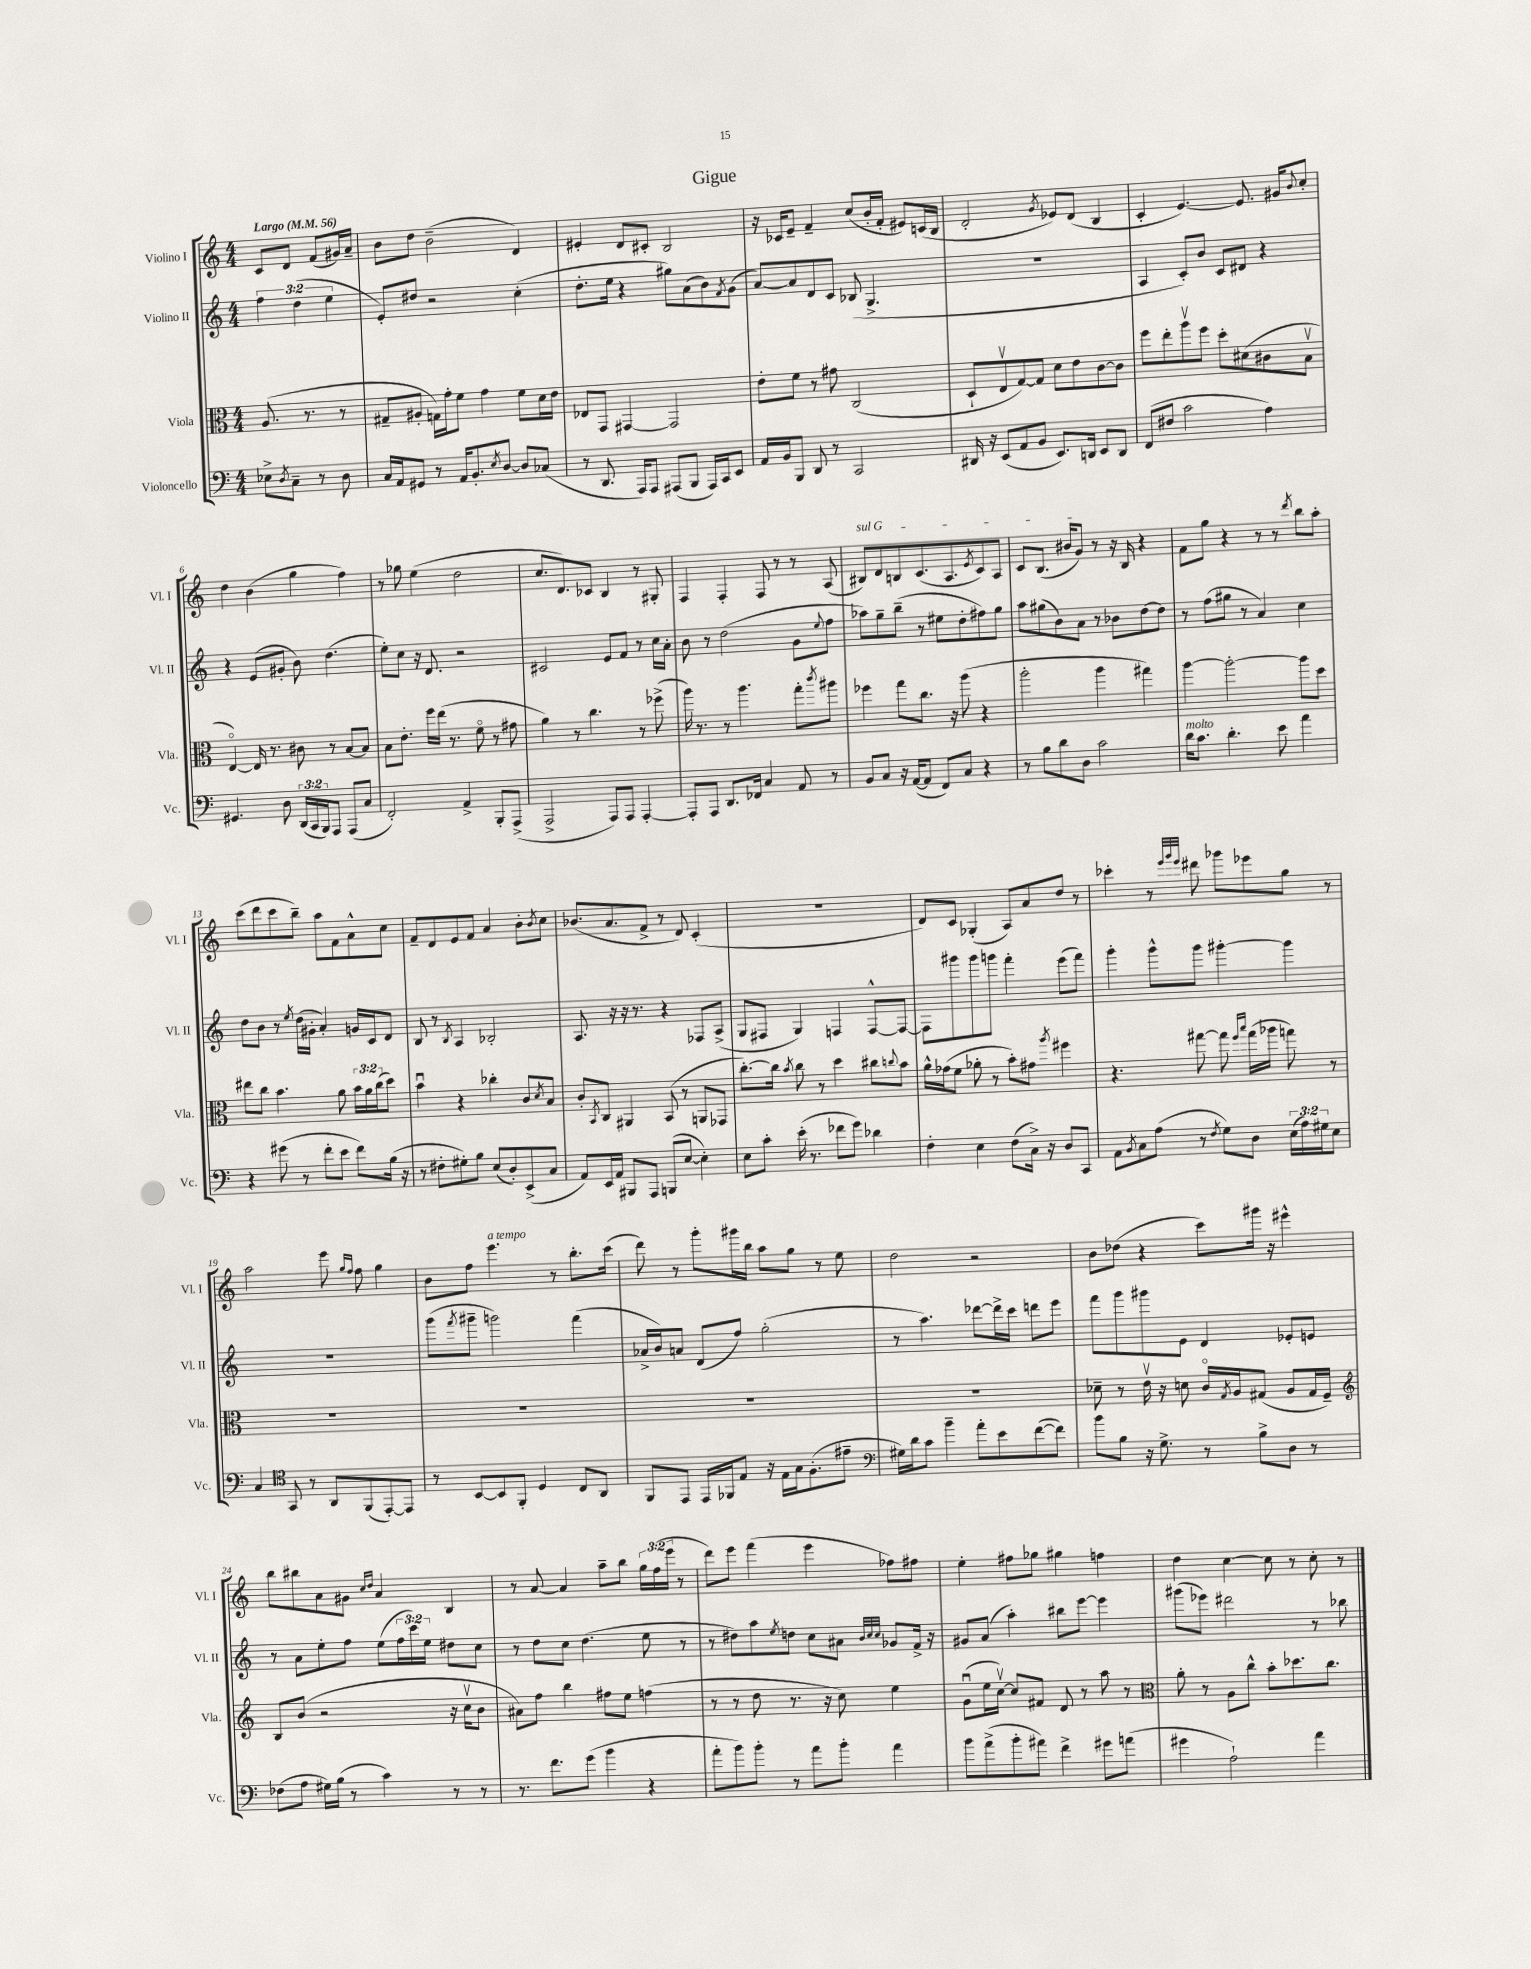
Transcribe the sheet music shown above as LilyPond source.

\header { title = "Gigue" }
<<
\new StaffGroup <<
\new Staff = "s0" \with { instrumentName = "Violino I" shortInstrumentName = "Vl. I" } {
    \clef treble \key c \major \numericTimeSignature \time 4/4 \override Staff.TupletNumber.text = #tuplet-number::calc-fraction-text \partial 2 \tempo "Largo" 4 = 56
    c'8 d'8 f'8( gis'16) a'16-- |
    b'8 d''8 b'2--( d'4) |
    eis'4-. d'8 cis'8-. b2 |
    r16 ces'16 e'8-- f'4-- c''8( b'16-. f'16-. eis'8) c'16( b16 |
    d'2-. \acciaccatura { g'8 } ees'8) d'8( b4 |
    c'4-. e'4.~) e'8. gis'16 \appoggiatura { b'8 } c''8-. |
    d''4 b'4( g''4 f''4) |
    r8 ges''8 e''4( d''2 |
    c''8. d'8.) ces'8 b4 r8 gis8-. |
    f4 f4-. f8 r8 r8 a8( |
    \once \override TextSpanner.bound-details.left.text = \markup { \italic "sul G" } bis8\startTextSpan) d'8 b8 c'8.( a8. \acciaccatura { e'8 } c'8) a8 |
    c'8 b8.( bis'16 g'8\stopTextSpan) r8 r16 b16 r4 |
    f'8 g''8 r4 r8 r8 \acciaccatura { d'''8 } b''8 a''8-. |
    c'''8( d'''8 c'''8 b''8--) a''8 f'8 a'8-^ c''8 |
    f'8-- d'8 e'8 f'8 a'4 b'8-. \acciaccatura { b'8 } c''8 |
    bes'8.( a'8. f'8-> r8 d'8) c'4-.( |
    R1 |
    d'8) c'8 ges4-.( a8) a'8 d''8 r8 |
    ces'''4-. r8 \grace { e'''32 g'''32 e'''32 } dis'''8 ges'''8 ees'''8 g''8 r8 |
    a''2 e'''8 \grace { g''16 f''16 } f''8 g''4 |
    b'8 f''8 e'''4.^\markup { \italic "a tempo" } r8 b''8.-. c'''16( |
    d'''8) r8 g'''8-. gis'''16 b''16 a''8 g''8 r8 e''8 |
    d''2 r2 |
    b'8 des''8( r4 c'''8) gis'''16 r16 eis'''4-^ |
    b''8 bis''8 a'8 gis'8 \grace { c''16 d''16 } a'4 b4 |
    r8 a'8~ a'4 a''8-- b''8 \tuplet 3/2 { g''16 f''16( e'''16 } r8 |
    d'''8) e'''8 f'''4( e'''4 fes''8) fis''8 |
    e''4-. fis''8 ges''8 gis''4 f''4 |
    d''4 c''4~ c''8 r8 c''8-. r8 \bar "|." |
}
\new Staff = "s1" \with { instrumentName = "Violino II" shortInstrumentName = "Vl. II" } {
    \clef treble \key c \major \numericTimeSignature \time 4/4 \override Staff.TupletNumber.text = #tuplet-number::calc-fraction-text \partial 2
    \tuplet 3/2 { f''4 d''4( e''4 } |
    e'8-.) dis''8 r2 c''4-.( |
    d''8.-. e''16 r4 gis''8) a'8( b'8) \acciaccatura { f'8 } g'8( |
    a'8~) a'8 d'8 c'8 bes8( g4.-> |
    R1 |
    a4 c'8-.) b'8 c'8 dis'8 r4 |
    r4 e'8( gis'8-. b'8) d''4.( |
    e''8-.) c''8 r16 d'8. r2 |
    cis'2 e'8 f'8 r8 c''16 a'16-. |
    b'8 r8 d''2( g'8 \appoggiatura { e''8 } f''8 |
    aes''8) g''8-- b''8--( r8 eis''8 d''8-. fis''8) g''8 |
    a''8 gis''8( b'8) a'8 r8 bes'8 d''8~ d''8 |
    r8 f''8( gis''8 r8 a'4) c''4 |
    d''8 b'8 r8 \acciaccatura { e''8 } d''16( gis'16-. a'4-.) g'16 c'16 d'8 |
    b8 r8 \acciaccatura { b8 } a4 bes2-. |
    a8. r16 r16 r8. r4 fes8 a8->( |
    g8 fis8 g4) f4 f8~-^ f8~ |
    f8 gis'''8 gis'''8 g'''8 f'''4-. e'''8( f'''8) |
    g'''4-. g'''8-^ g'''8 gis'''4~-. gis'''4 |
    R1 |
    g'''8( \acciaccatura { f'''8 } gis'''8-- g'''2) f'''4( |
    aes'16-> b'16) a'8 d'8( f''8) g''2-.( |
    r8 a''4.) des'''8~ des'''16-> c'''16 d'''8 e'''8 |
    f'''8 g'''8 gis'''8 e'8 d'4 ees'8-. e'8 |
    r8 a'8 e''8-. f''8 e''8( \tuplet 3/2 { f''16 c'''16) e''16 } dis''8 c''8 |
    r8 d''8 c''8 d''4.( e''8 r8 |
    r8 dis''8) a''8 \acciaccatura { e''8 } d''8 c''8 ais'8 \grace { b'32 c''32 c''32 } ges'8 f'16-> r16 |
    gis'8 a'8( a''4-.) bis''8 e'''8~ e'''4 |
    gis'''8( ees'''8) dis'''2 r8 bes''8 \bar "|." |
}
\new Staff = "s2" \with { instrumentName = "Viola" shortInstrumentName = "Vla." } {
    \clef alto \key c \major \numericTimeSignature \time 4/4 \override Staff.TupletNumber.text = #tuplet-number::calc-fraction-text \partial 2
    a8.( r8. r8 |
    gis8-- ais8-. g16) g'16-. f'8 g'4 f'8 d'16 e'16 |
    ees8 g,8 gis,4~ gis,2 |
    e'8-. f'8 r8 gis'8 c2( |
    d8-! e8\upbow g8~) g8 d'8 e'8 c'8~ c'8 |
    f''8 e''8-. a''8\upbow f''8 d''8-. dis'8( cis'8 b8\upbow |
    e4~\flageolet) e16 r8. cis'8 r8 b8~ b8 |
    b8 e'8.-. f''16 e''16( r8. f'8\flageolet r8 gis'8 |
    a'4) r8 c''4. r8 fes''8->( |
    a''16) r8. r8 a''4. g''8-. \acciaccatura { c'''8 } ais''8 |
    fes''4 g''8 c''8. r16 a''8( r4 |
    a''2-. a''4 gis''4) |
    a''4~ a''2~-. a''8 d''8 |
    eis''8 c''8 b'4. a'8 \tuplet 3/2 { b'16 a'16 c''16( } d''8) |
    b'4\downbow r4 ces''4-. c'8 \acciaccatura { d'8 } b8 |
    c'8-. \acciaccatura { b,8 } c8 ais,4 b,8( r8 a,8 ges,8 |
    c''8.~-.) c''16 \acciaccatura { b'8 } c''8 r8 d''4 cis''8 \appoggiatura { c''8 } b'8 |
    a'16-^ ges'16( f'8 aes'8-. r8 b'8-.) gis'8 \acciaccatura { a''8 } fis''4 |
    r4. gis''8~ gis''8 \grace { f''16 b''16 } gis''16( aes''16 g''8) r8 |
    R1 |
    R1 |
    R1 |
    R1 |
    des'8-- r8 e'16\upbow r16 d'8 c'16\flageolet \acciaccatura { g8 } a16 gis8( a8 gis16 f16--) |
    \clef treble b8 b'8( r2 r16 c''16\upbow b'8 |
    ais'8) f''8 b''4 fis''8 e''8 f''4( |
    r8 r8 d''8 r8. r16 c''8) e''4 |
    g'8\downbow( e''16 c''16~\upbow) c''8 fis'8 d'8 r8 a''8 r8 |
    \clef alto a'8-. r8 a8 c''8-^ b'8-. des''8. c''8. \bar "|." |
}
\new Staff = "s3" \with { instrumentName = "Violoncello" shortInstrumentName = "Vc." } {
    \clef bass \key c \major \numericTimeSignature \time 4/4 \override Staff.TupletNumber.text = #tuplet-number::calc-fraction-text \partial 2
    ees8-> \acciaccatura { d8 } c8-- r8 d8 |
    c16 a,16 gis,8 r8 a,16 b,8.-. \acciaccatura { e8 } d8~ d8 ces8( |
    r8 d,8. a,,16) a,,8 ais,,8( b,,8 ais,,16) c,16 e,8 |
    a,16 b,16 b,,8 d,8 r8 c,2 |
    dis,16 r16 e,8( a,8 b,8 e,8.) d,16 e,8 d,8 |
    f,8( fis8 c'2 a4) |
    gis,4. d8 \tuplet 3/2 { d,16( c,16 b,,16) } a,,8 a,,8( c8 |
    f,2-.) a,4-> b,,8-. a,,8->( |
    a,,2-> a,,8) a,,8 a,,4~-. |
    a,,8-. a,,8 d,8. fes,16 c4 a,8 r8 |
    b,8 c8 r16 a,16~( a,8 f,8) c8 r4 |
    r8 b8 d'8 d8 c'2 |
    d'16^\markup { \italic "molto" } c'8. d'4.-. e'8 a'4 |
    r4 gis'8( r8 f'8-. e'8 f'8) b16( r16 |
    r8 fis8-. gis8-.) b8 e8( d8-.) e,8->( c8 |
    a,8) e,16 a,16 bis,,8 a,,8 b,,8( e8~ e4-.) |
    e8 c'8-. e'16-.( r8. fes'8 g'8) des'4 |
    f4-. e4 f8( c16->) r16 d8 c,8 |
    a,8 \acciaccatura { b,8 } c8 a8( r8 \acciaccatura { f8 } g8) d8 \tuplet 3/2 { e16( a16) gis16 } e8 |
    c4 \clef tenor g,8 r8 a,8 f,8( e,8~-.) e,8 |
    r8 b,8~ b,8 f,8-. d4 c8 a,8 |
    f,8 e,8 e,16 fes,16 e8 r16 e16 g16 f8.-.( eis'8-- |
    \clef bass gis16) d'16 c'8 b'4-- a'8-. e'8 f'8~( f'8) |
    b'8 b8 r16 g8.-> r8 b8-> d8 r8 |
    fes8( a8 gis16) b16( r8 c'4) r8 r8 |
    r8. f'8. g'8( b'4 r4 |
    a'8-. b'8) b'8-. r8 a'8 b'8-. a'4 |
    b'8 a'8->( b'8-. ais'8) f'4-> gis'8 a'8( |
    gis'4 a2-!) a'4 \bar "|." |
}
>>
>>
